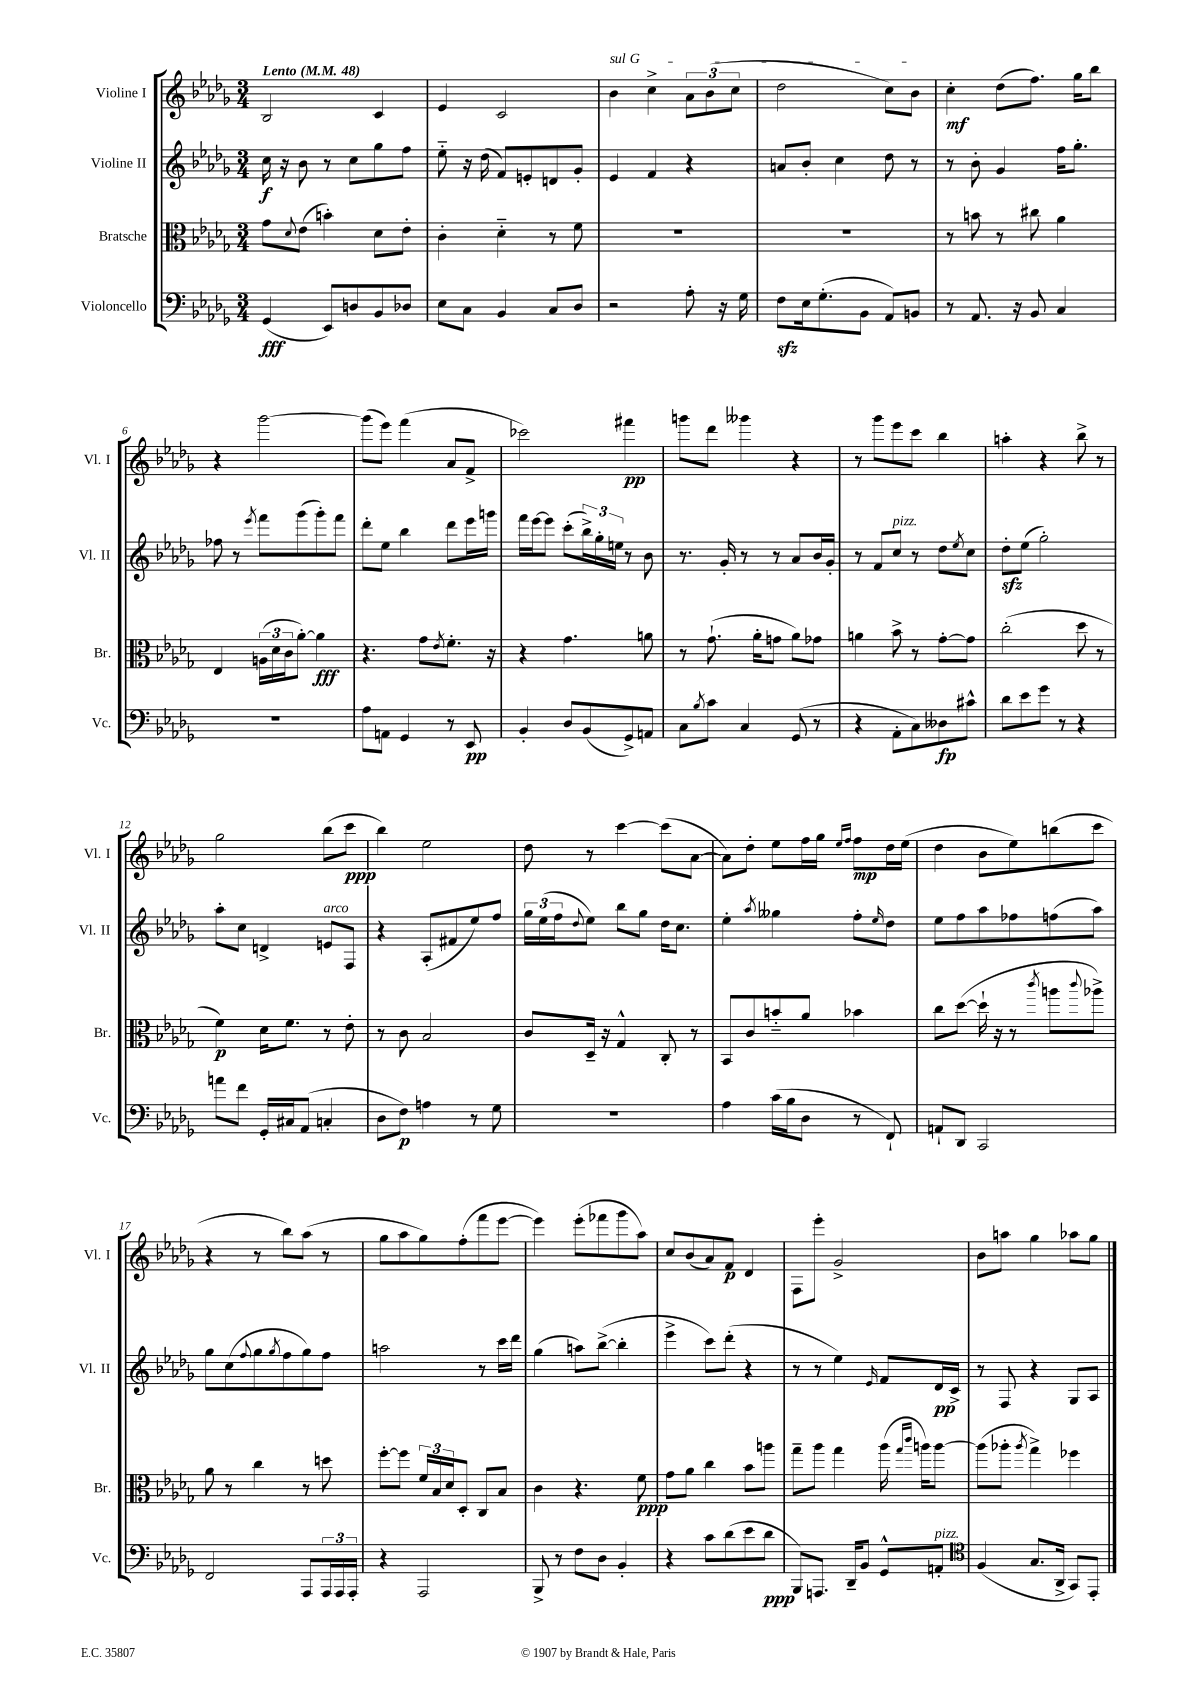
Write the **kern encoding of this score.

**kern	**kern	**kern	**kern
*staff4	*staff3	*staff2	*staff1
*clefF4	*clefC3	*clefG2	*clefG2
*k[b-e-a-d-g-]	*k[b-e-a-d-g-]	*k[b-e-a-d-g-]	*k[b-e-a-d-g-]
*M3/4	*M3/4	*M3/4	*M3/4
*MM48	*MM48	*MM48	*MM48
(4GG-	8g-	16cc	2B-
.	.	16r	.
.	8qqd-	.	.
.	(8e-	8b-	.
8EE-)	4b')	8r	.
8D	.	8cc	.
8BB-	8d-	8gg-	4c
8D-	8e-'	8ff	.
=	=	=	=
8E-	4c'	8ee-'~	4e-
8C	.	16r	.
.	.	(16dd-	.
4BB-	4d-'~	8f)	2c
.	.	8e'	.
8C	8r	8d	.
8D-	8f	8g-'	.
=	=	=	=
2r	2.r	4e-	4b-
.	.	4f	4cc^
8A-'	.	4r	12a-
.	.	.	(12b-
16r	.	.	.
.	.	.	12cc
16G-	.	.	.
=	=	=	=
8F	2.r	8a	2dd-
16E-	.	8b-'	.
(8.G-'	.	.	.
.	.	4cc	.
8BB-	.	.	.
8AA-)	.	8dd-	8cc)
8BB	.	8r	8b-
=	=	=	=
8r	8r	8r	4cc'
8.AA-	8b	8b-'	.
.	8r	4g-	(8dd-
16r	.	.	.
8BB-	8cc#	.	8.ff)
4C	4a-	16ff	.
.	.	8.gg-'	16gg-
.	.	.	8bb-
=	=	=	=
2.r	4E-	8ff-	4r
.	.	8r	.
.	.	8qeee-	.
.	(24A	8fff	[2ggg-
.	24d-	.	.
.	24c	.	.
.	[8a-')	(8ggg-	.
.	4a-]	8ggg-')	.
.	.	8fff	.
=	=	=	=
8A-	4.r	8ddd-'	(8ggg-]
8AA	.	8ee-	8eee-)
4GG-	.	4bb-	(4fff
.	8g-	.	.
.	8qe-	.	.
8r	8.f'	8ddd-	8a-
8EE-	.	16eee-	8f^
.	16r	16ggg	.
=	=	=	=
4BB-'	4r	16fff	2ccc-)
.	.	[16eee-	.
.	.	8eee-]	.
8D-	4.g-	(8ccc'	.
(8BB-	.	24bb-^)	.
.	.	24gg-'	.
.	.	24ee	.
8GG-^)	.	8r	4fff#
8AA	8a	8b-	.
=	=	=	=
8C	8r	8.r	8ggg
8qB-	.	.	.
8c	(8.g-`	.	8ddd-
.	.	16g-'	.
4C	.	8r	4ggg--
.	16a-'	.	.
.	8g	8r	.
(8GG-	8a-)	8a-	4r
8r	8g-	16b-	.
.	.	16g-'	.
=	=	=	=
4r	4a	8r	8r
.	.	8f	8ggg-
8AA-'	8b-^	8cc	8eee-
8C)	8r	8r	8ccc
8D--	[8g-'	8dd-	4bb-
.	.	8qee-	.
8c#^^	8g-]	8cc	.
=	=	=	=
8d-	(2cc'	8dd-'	4aa'
8e-	.	(8ee-	.
8g-	.	2gg-')	4r
8r	.	.	.
4r	8dd-	.	8bb-^
.	8r	.	8r
=	=	=	=
8a	4f)	8aa-'	2gg-
8f	.	8cc	.
16GG-'	16d-	4d^	.
16C#	8.f	.	.
(8AA-	.	.	.
4C'	8r	8e	(8bb-
.	8e-'	8F	8ccc
=	=	=	=
8D-	8r	4r	4bb-)
8F)	8c	.	.
4A	2B-	(8A-'	2ee-
.	.	8f#	.
8r	.	8ee-)	.
8G-	.	8ff	.
=	=	=	=
2.r	8c	24gg-	8dd-
.	.	(24ee-	.
.	.	24ff	.
.	.	8qqdd-	.
.	16D-~	8ee-)	8r
.	16r	.	.
.	4G-^^	8bb-	[4ccc
.	.	8gg-	.
.	8C'	16dd-	(8ccc]
.	.	8.cc	.
.	8r	.	[8a-
=	=	=	=
4A-	8BB-	4ee-'	8a-])
.	8c	.	8dd-'
.	.	8qaa-	.
(16c	8b'~	4gg--	8ee-
16B-	.	.	.
8D-	8a-	.	16ff
.	.	.	16gg-
.	.	.	16qqee-
.	.	.	16qqff
8r	4b-	8ff'	8ff
.	.	16qqee-	.
8FF`)	.	8dd-	16dd-
.	.	.	(16ee-
=	=	=	=
8AA`	8cc	8ee-	4dd-
8DD-	([8dd-	8ff	.
2CC	16dd-`]	8aa-	8b-
.	16r	.	.
.	8r	8ff-	8ee-)
.	8qccc	.	.
.	8aa	(8ff	(8bb
.	8qqccc	.	.
.	8aa-^)	8aa-)	8ccc
=	=	=	=
2FF	8a-	8gg-	4r
.	8r	(8cc	.
.	.	8qqff	.
.	4cc	8gg-	8r
.	.	8qgg-	.
.	.	8ff	8bb-)
8AAA-	8r	8gg-)	(8aa-
24AAA-	8dd	8ff	8r
24AAA-	.	.	.
24AAA-'	.	.	.
=	=	=	=
4r	[8ff'	2aa	8gg-
.	8ff]	.	8aa-
2AAA-	24f	.	8gg-)
.	24B-	.	.
.	24d-	.	.
.	8D-'	.	(8ff'
.	8C	8r	8fff
.	8B-	16ccc	[8eee-
.	.	16ddd-	.
=	=	=	=
8BBB-^	4c	(4gg-	4eee-])
8r	.	.	.
8F	4.r	8aa)	(8eee-'
8D-	.	([8bb-^	8fff-
4BB-'	.	4bb-']	8ggg-
.	8f	.	8aa-)
=	=	=	=
4r	8g-	4eee-^	8cc
.	8a-	.	(8b-
8c	4cc	8ccc)	8a-)
(8d-	.	(8ddd-'	8f
8e-	8b-	4r	4d-
8d-	8aa	.	.
=	=	=	=
8BBB-)	8gg-~	8r	8F
8.AAA	8aa-	8r	8eee-'
.	4gg-	4ee-)	2g-^
16DD-~	.	.	.
8BB-	.	.	.
.	.	16qqe-	.
8GG-^^	(16aa-	8f	.
.	16qqgg-	.	.
.	16qqccc	.	.
.	16aa)	.	.
8AA'	[8aa	16d-	.
.	.	16c^	.
=	=	=	=
*clefC4	*	*	*
(4F	(8aa]	8r	8b-
.	8aa-'	8F	8aa
.	8qaa-	.	.
8.G-	4gg-^)	4r	4gg-
16AA-^	.	.	.
8GG-)	4ff-	8G-	8aa-
8EE-'	.	8A-	8gg-
==	==	==	==
*-	*-	*-	*-
